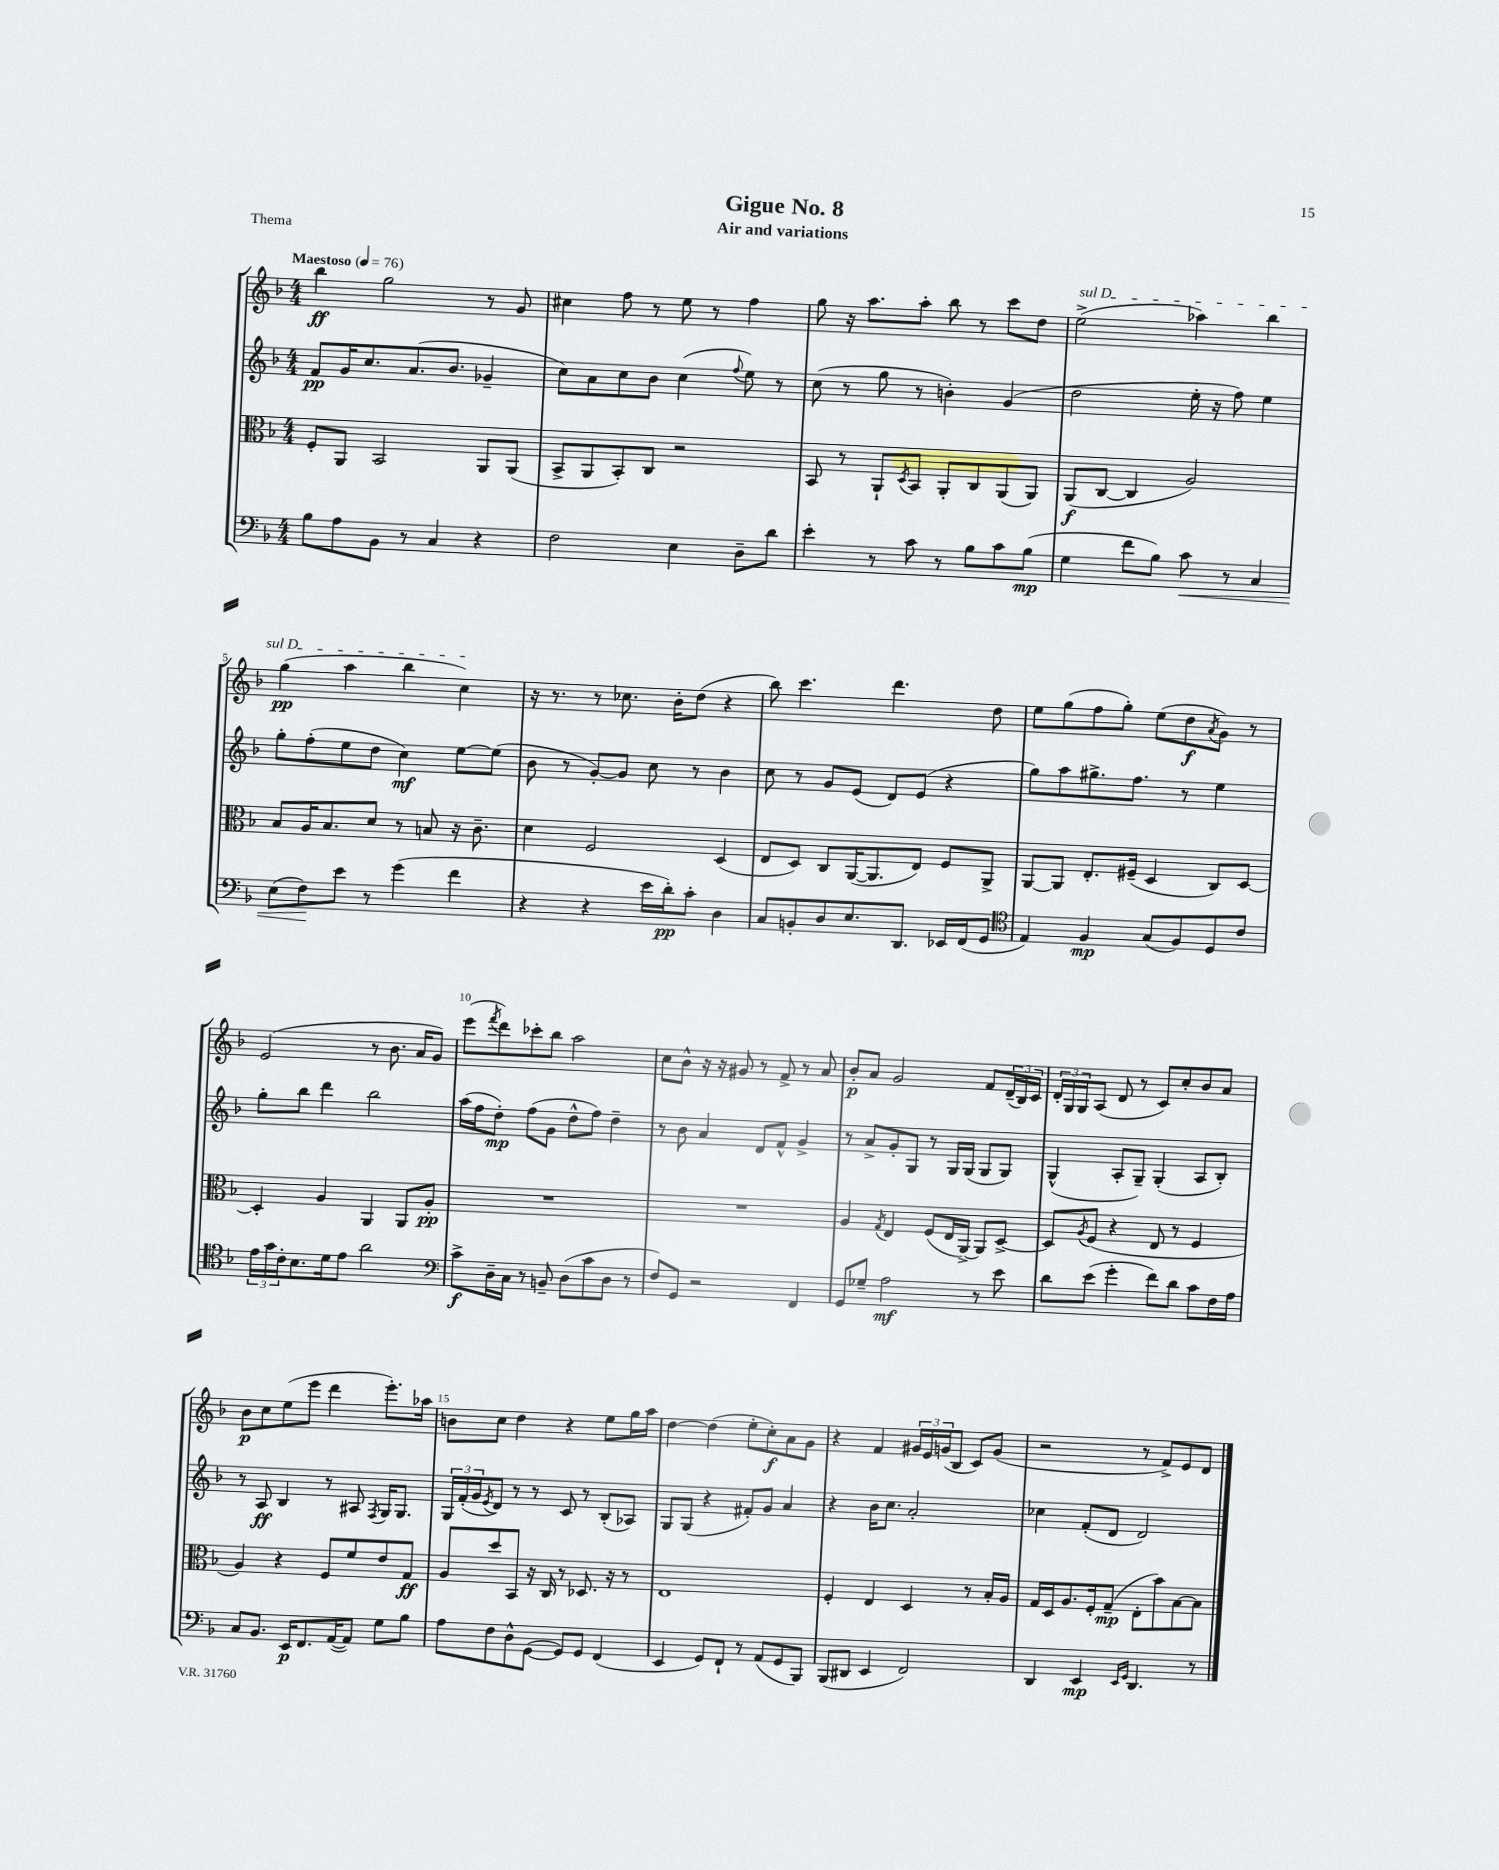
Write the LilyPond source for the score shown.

\header { title = "Gigue No. 8" subtitle = "Air and variations" piece = "Thema" }
<<
\new StaffGroup <<
\new Staff = "s0" {
    \clef treble \key f \major \numericTimeSignature \time 4/4 \tempo "Maestoso" 4 = 76
    bes''4\ff g''2 r8 g'8 |
    cis''4 f''8 r8 e''8 r8 f''4 |
    g''8 r16 a''8. a''8-. bes''8 r8 c'''8 d''8 |
    \once \override TextSpanner.bound-details.left.text = \markup { \italic "sul D" } e''2->\startTextSpan( aes''4) bes''4 |
    g''4\pp( a''4 bes''4 c''4\stopTextSpan) |
    r16 r8. r8 ces''8. bes'16-. d''8( r4 |
    bes''8) c'''4. d'''4. d''8 |
    e''8 g''8( f''8 g''8-.) e''8( d''8\f \acciaccatura { a'8 } g'8) r8 |
    e'2( r8 bes'8. a'16 g'8) |
    e'''8( \acciaccatura { f'''8 } d'''8) ces'''8-. bes''8 a''2 |
    c''8 bes'8-^ r16 r16 gis'8 r8 f'8-> r8 a'8 |
    bes'8-.\p a'8 g'2 f'8 \tuplet 3/2 { d'16--( bes16) c'16 } |
    \tuplet 3/2 { d'16-. g16 g16 } a8( d'8 r8 c'8) c''8-. bes'8 a'8 |
    bes'8\p c''8 e''8( e'''8 d'''4 e'''8.-.) aes''16 |
    b'8 c''8 d''4 r4 e''8 g''16 a''16 |
    d''4~ d''4( e''8-. c''8-.\f) a'8 g'8 |
    r4 f'4 \tuplet 3/2 { gis'16 e'16 g'16( } bes8 c'8) g'8( |
    r2 r8 f'8->) e'8 d'8 \bar "|." |
}
\new Staff = "s1" {
    \clef treble \key f \major \numericTimeSignature \time 4/4
    f'8\pp g'16 c''8. a'8.( bes'8. ges'4-- |
    c''8) a'8 c''8 bes'8 c''4( \appoggiatura { f''8 } e''8) r8 |
    c''8( r8 g''8 r8 b'4-.) g'4( |
    d''2 e''16-. r16 f''8) e''4 |
    g''8-. f''8-.( e''8 d''8 c''4\mf) e''8~ e''8( |
    bes'8 r8 g'8~-.) g'8 c''8 r8 bes'4 |
    c''8 r8 g'8 e'8( d'8) e'8( r4 |
    g''8) a''8 gis''8.-> f''8. r8 e''4 |
    g''8-. bes''8 d'''4 bes''2 |
    a''16( f''16 d''8-.\mp) f''8( g'8 d''8-^ f''8) d''4-- |
    r8 bes'8 a'4 d'8 f'8-^ g'4-> |
    r8 a'8-> g'8-. g8 r8 g16 g16( g8 g8) |
    g4-^( a8-. g8--) g4-.( a8 bes8-.) |
    r8 a8\ff bes4 r8 ais8 \acciaccatura { f8 } g16 g8. |
    \tuplet 3/2 { g16 f'16-.( g'16 } \acciaccatura { e'8 } d'8) r8 r8 c'8 r8 bes8-.( aes8) |
    g8 g8( r4 fis'8-.) g'8 a'4 |
    r4 bes'16 c''8. a'2-. |
    ces''4 f'8-.( d'8 d'2) \bar "|." |
}
\new Staff = "s2" {
    \clef alto \key f \major \numericTimeSignature \time 4/4
    f8-. a,8 bes,2 a,8 a,8( |
    bes,8-> a,8 bes,8-.) c8 r2 |
    bes,8 r8 a,8-! \acciaccatura { d8 } bes,8 a,8-. c8 a,8( a,8) |
    a,8\f( c8~ c4 a2) |
    bes8 a16 bes8. d'8 r8 b8 r16 c'8.-- |
    d'4 f2 d4( |
    e8 d8) c8 a,16~( a,8. e8) f8 a,8-> |
    a,8~ a,8 e8.-. fis16--( d4 c8) d8~ |
    d4-. a4 a,4 a,8 a8-.\pp |
    R1 |
    R1 |
    a4 \acciaccatura { g8 } e4 f8( e16 a,16~->) a,8 d8~-> |
    d8 \acciaccatura { a8 } f8( r4 e8 r8 f4 |
    a4) r4 f8 f'8 e'8 g8\ff |
    a8 d''8 bes,8 r16 c16 r8 des8. r16 r8 |
    e1 |
    f4-. e4 d4 r8 bes16-. a16 |
    g16 d16 a8. f16-. g8--\mp( e8-. bes'8) bes8~ bes8 \bar "|." |
}
\new Staff = "s3" {
    \clef bass \key f \major \numericTimeSignature \time 4/4
    bes8 a8 bes,8 r8 c4 r4 |
    f2 e4 d8-- d'8 |
    e'4-. r8 c'8 r8 bes8 c'8 bes8\mp( |
    g4 f'8 bes8) c'8\< r8 c4 |
    e8( f8\!) e'8 r8 g'4( f'4 |
    r4 r4 e'16 d'16-.\pp) c'8-. d4 |
    c8 b,8-. d8 e8. d,8. ees,16 f,16( g,8 |
    \clef tenor e4) f4\mp g8( f8) d8 c'8 |
    \tuplet 3/2 { e'16 g'16 c'16-. } bes8. d'16 e'8 a'2 |
    \clef bass c'8->\f d16-- c16 r8 b,8-- d8( c'8 d8 r8 |
    f8) g,8 r2 f,4 |
    g,8 ges8-- a2\mf r8 e'8 |
    d'8 e'8( g'4-. f'8) d'8 c'8 f16 a16 |
    c8 bes,8. e,16\p f,8. a,16~( a,8) g8 bes8 |
    a8 f8 d8-^ g,8~( g,8) g,8 f,4( |
    e,4 g,8) f,8-! r8 a,8( g,8 bes,,8) |
    bes,,8( dis,8 e,4 f,2) |
    d,4 e,4\mp \grace { e,16 g,16 } d,4. r8 \bar "|." |
}
>>
>>
\layout { \context { \Score \override BarNumber.break-visibility = ##(#f #t #t) barNumberVisibility = #(every-nth-bar-number-visible 5) } }
